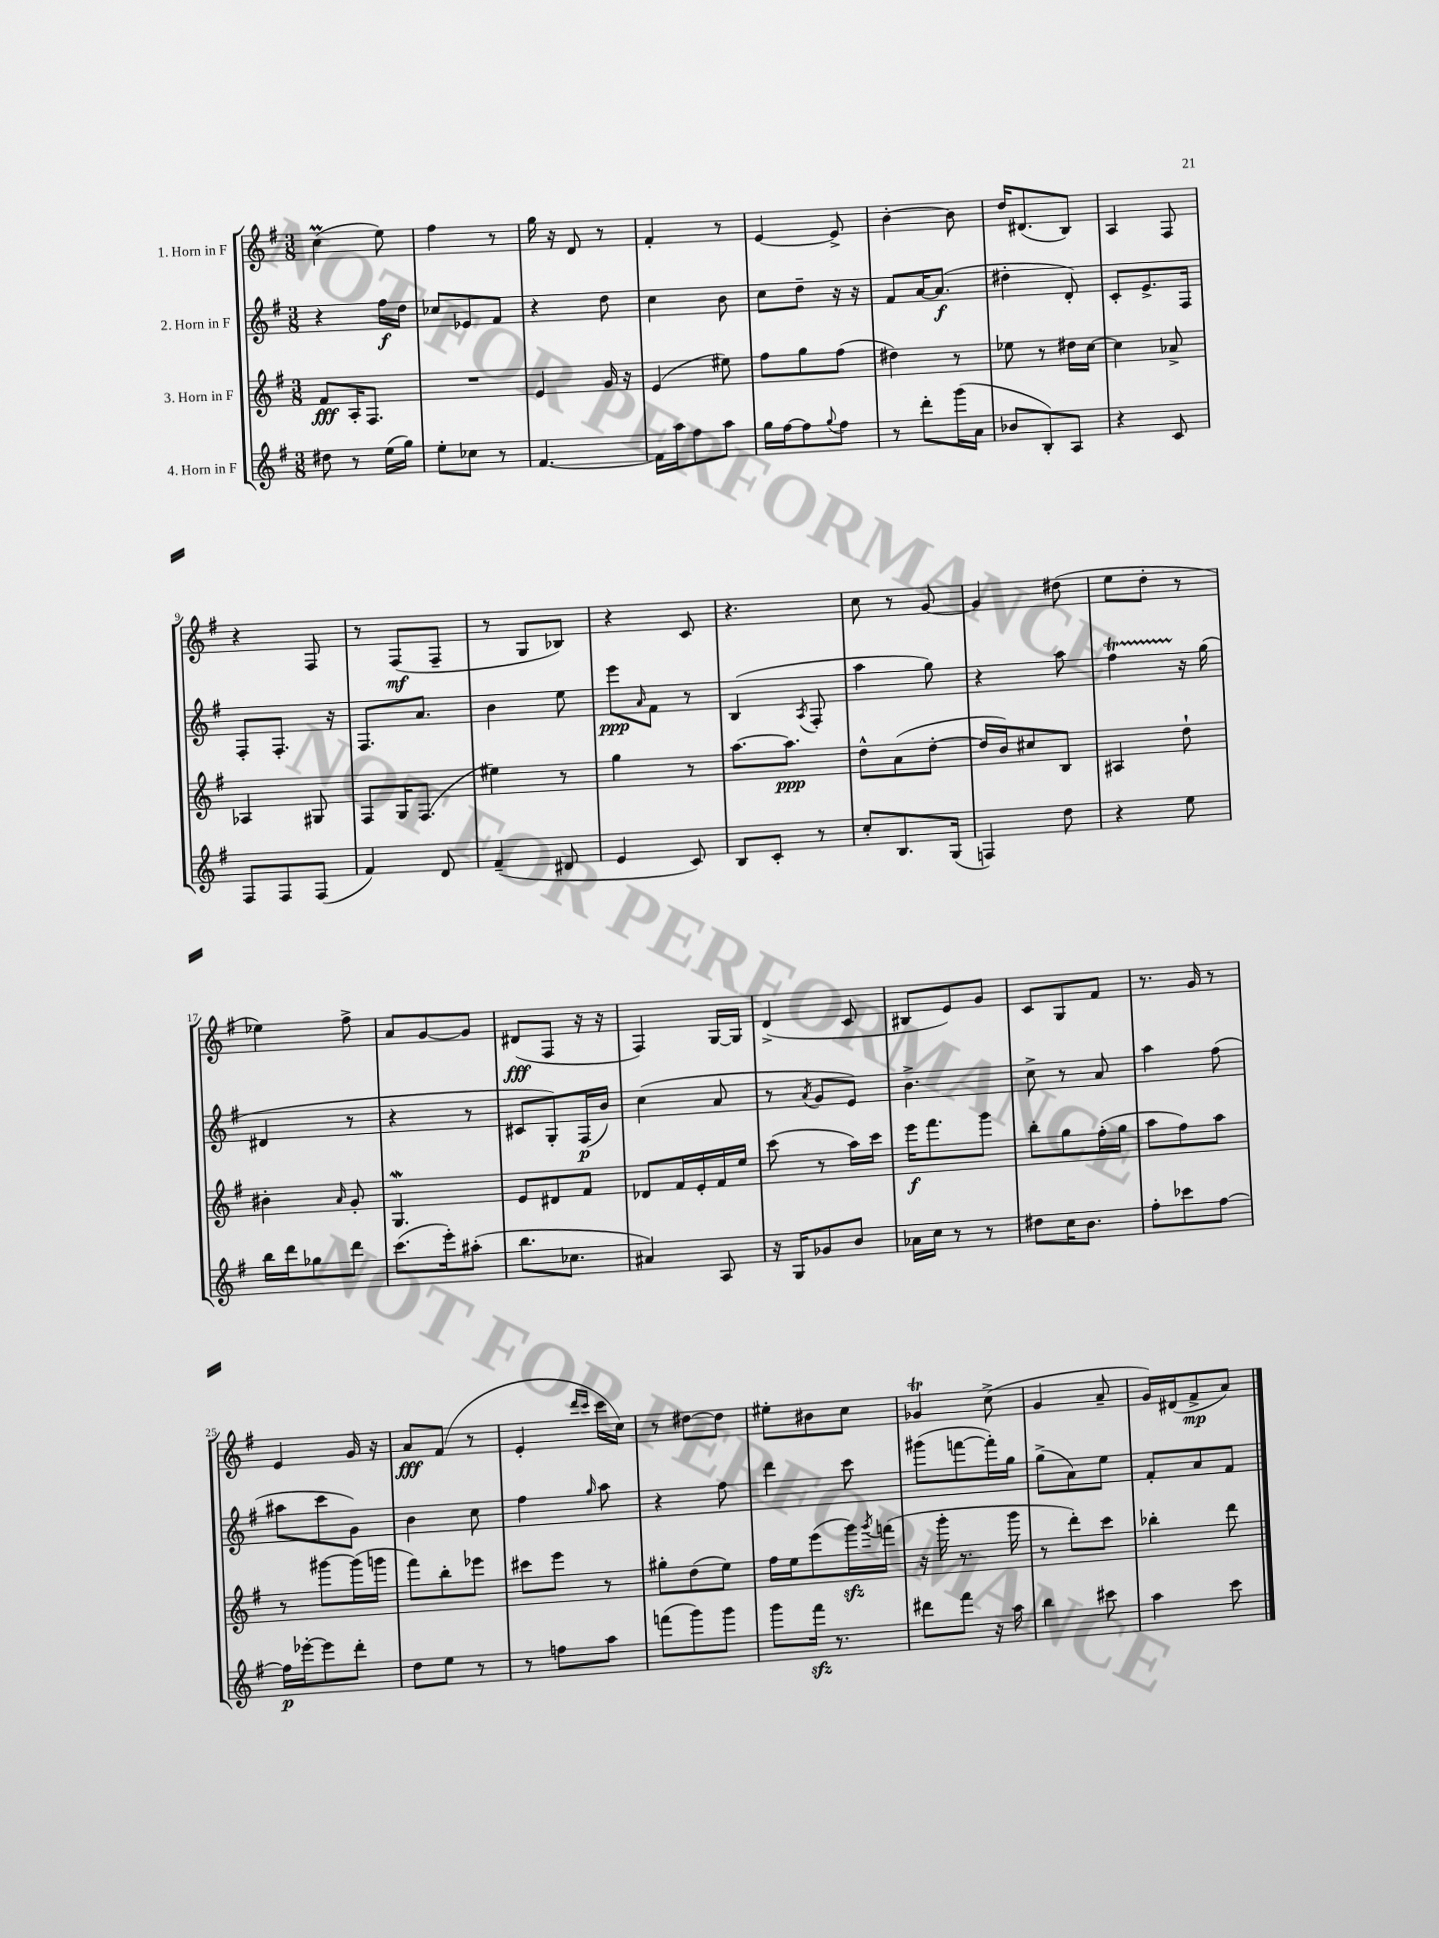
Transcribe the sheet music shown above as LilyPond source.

<<
\new StaffGroup <<
\new Staff = "s0" \with { instrumentName = "1. Horn in F" } {
    \clef treble \key g \major \numericTimeSignature \time 3/8
    c''4\prall( e''8) |
    fis''4 r8 |
    g''16 r16 d'8 r8 |
    fis'4-. r8 |
    e'4~ e'8-> |
    b'4~-. b'8 |
    d''16 dis'8.( b8) |
    a4 fis8 |
    r4 fis8 |
    r8 fis8\mf( fis8-- |
    r8 g8 bes8) |
    r4 c'8 |
    r4. |
    c''8 r8 g'8~ |
    g'4 dis''8( |
    e''8 d''8-. r8 |
    ees''4) fis''8-> |
    a'8 g'8~ g'8 |
    dis'8\fff( fis8 r16 r16 |
    fis4) g16~ g16 |
    d'4->( c'8 |
    bis8 e'8) g'8 |
    c'8 g8 fis'8 |
    r8. g'16 r8 |
    e'4 g'16 r16 |
    a'8\fff fis'8( r8 |
    e'4-. \grace { d'''16 c'''16 } c'''16 c''16) |
    r8 dis''8~ dis''8 |
    eis''8-. bis'8 c''8 |
    ges'4\trill c''8->( |
    g'4 a'8-- |
    g'16) dis'16( fis'8->\mp a'8) \bar "|." |
}
\new Staff = "s1" \with { instrumentName = "2. Horn in F" } {
    \clef treble \key g \major \numericTimeSignature \time 3/8
    r4 fis''16\f d''16 |
    ces''8 ees'8 fis'8 |
    r4 d''8 |
    c''4 b'8 |
    c''8 d''8-- r16 r16 |
    fis'8 a'16~ a'8.\f( |
    dis''4-. d'8-.) |
    c'8-. e'8.-> fis16 |
    fis8-. fis8.-. r16 |
    fis8. a'8. |
    b'4 e''8 |
    e'''8\ppp \grace { a'16 } fis'8 r8 |
    b4( \acciaccatura { a8 } fis8-. |
    a''4 g''8) |
    r4 a''8 |
    fis''4\startTrillSpan r16\stopTrillSpan g''16( |
    dis'4 r8 |
    r4 r8 |
    cis'8 g8-.) fis16\p( b'16) |
    c''4( a'8 |
    r8 \acciaccatura { a'8 } g'8 e'8) |
    b'4.-> |
    c''8-> r8 a'8 |
    a''4 fis''8( |
    ais''8 c'''8 g'8) |
    b'4 c''8 |
    fis''4 \grace { g''16 } a''8 |
    r4 fis''8 |
    d'''4 c'''8 |
    gis'''8( f'''8~ f'''16-.) g''16 |
    g''8->( a'8) e''8 |
    fis'8-. a'8 fis'8 \bar "|." |
}
\new Staff = "s2" \with { instrumentName = "3. Horn in F" } {
    \clef treble \key g \major \numericTimeSignature \time 3/8
    fis'8\fff a16-. fis8. |
    R4. |
    e'4 g'16 r16 |
    e'4( eis''8) |
    fis''8 g''8 fis''8( |
    dis''4) r8 |
    ees''8 r8 dis''16 c''16~ |
    c''4 aes'8-> |
    aes4 gis8 |
    fis8 g16 fis8.( |
    eis''4) r8 |
    g''4 r8 |
    a''8.~ a''8.\ppp |
    d''8-^ a'8( d''8~-. |
    d''16 b'16) cis''8 b8 |
    ais4 d''8-! |
    bis'4-. \grace { a'16 } g'8-. |
    g4.\mordent |
    e'8 dis'8 fis'8 |
    des'8 fis'16 e'16-. fis'16 e''16 |
    c'''8( r8 a''16) c'''16 |
    e'''16\f fis'''8. g'''8 |
    b''8-. g''8 fis''16-.( g''16 |
    a''8 fis''8) a''8 |
    r8 gis'''8~ gis'''16( g'''16 |
    fis'''8) b''8-. ees'''8 |
    cis'''8 e'''8 r8 |
    gis''8-. d''8( e''8) |
    fis''16 e''16 e'''8( g'''16\sfz) \acciaccatura { g'''8 } f'''16( |
    r16 g'''16-. r8. g'''16 |
    r8 d'''8-.) c'''8 |
    bes''4-. d'''8 \bar "|." |
}
\new Staff = "s3" \with { instrumentName = "4. Horn in F" } {
    \clef treble \key g \major \numericTimeSignature \time 3/8
    dis''8 r8 e''16( g''16) |
    e''8-. ces''8 r8 |
    fis'4.~ |
    fis'16 a''16 fis''8 a''8 |
    g''16 fis''16~ fis''8 \appoggiatura { g''8 } fis''8 |
    r8 d'''8-. g'''16( a'16 |
    bes'8 b8-.) a8 |
    r4 c'8 |
    fis8 fis8 fis8( |
    fis'4) d'8 |
    fis'4--( dis'8 |
    e'4 c'8) |
    b8 c'8-. r8 |
    c''8-. b8. g16( |
    f4) d''8 |
    r4 e''8 |
    b''16 d'''16 ges''8 d'''8 |
    c'''8.( e'''16-.) ais''8-.( |
    b''8. ces''8. |
    ais'4) a8 |
    r16 g16 ges'8 b'8 |
    aes'16 c''16 r8 r8 |
    dis''8 c''16 b'8. |
    fis''8-. ces'''8 fis''8~ |
    fis''16\p ees'''16~-. ees'''8 d'''8-. |
    d''8 e''8 r8 |
    r8 f''8 a''8 |
    f'''8( g'''8) g'''8 |
    g'''8 fis'''16\sfz r8. |
    dis'''8 fis'''8 r16 a''16 |
    b''4 cis'''8 |
    a''4 c'''8 \bar "|." |
}
>>
>>
